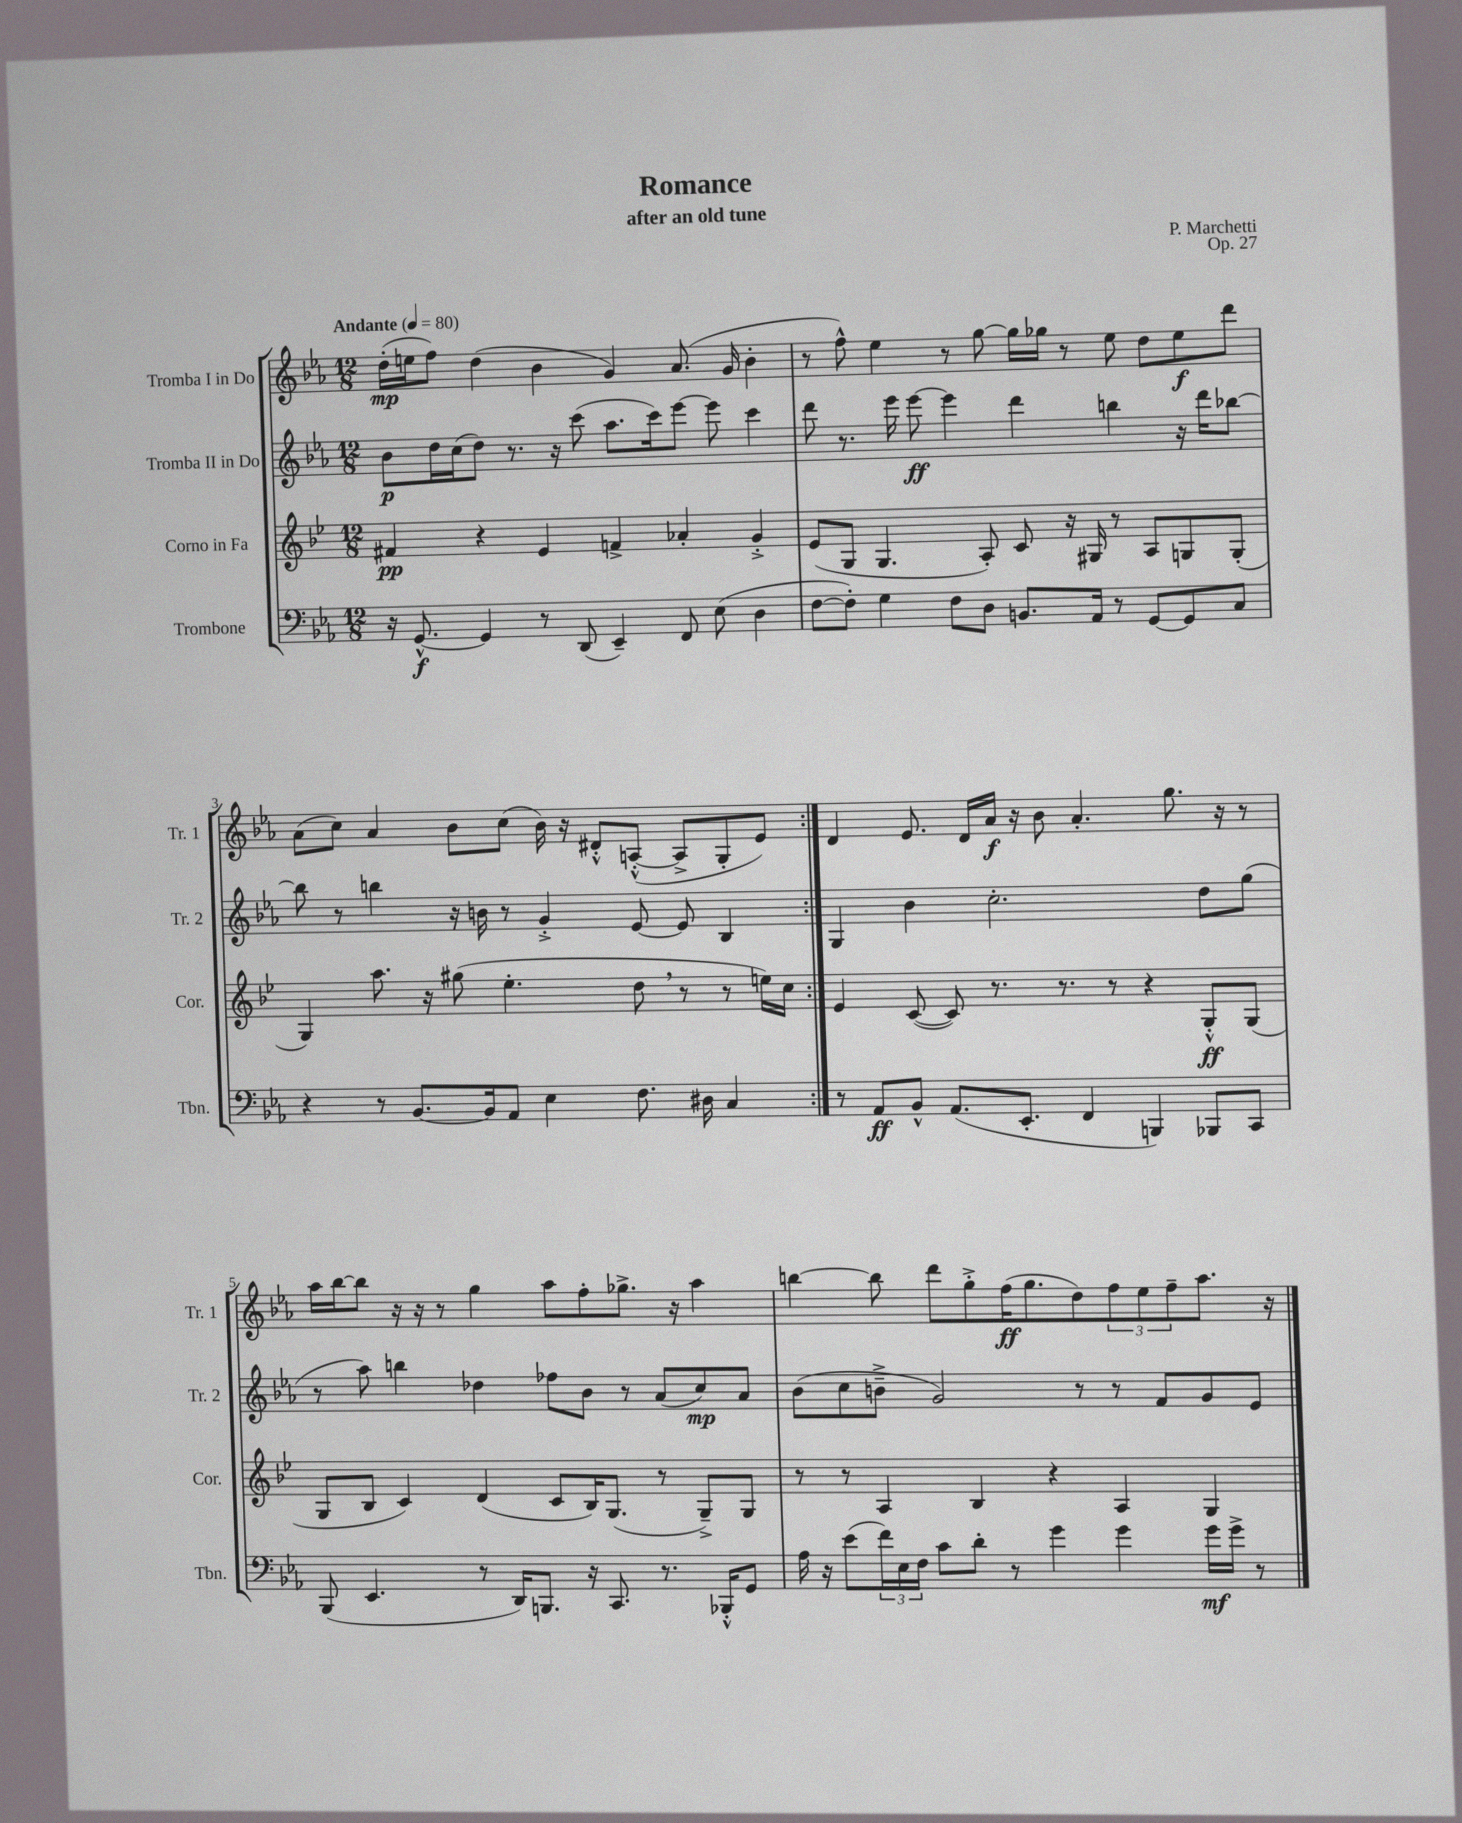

**kern	**kern	**kern	**kern
*staff4	*staff3	*staff2	*staff1
*clefF4	*clefG2	*clefG2	*clefG2
*k[b-e-a-]	*k[b-e-]	*k[b-e-a-]	*k[b-e-a-]
*M12/8	*M12/8	*M12/8	*M12/8
*MM80	*MM80	*MM80	*MM80
16r	4f#	8b-	(16dd'
[8.GG^^	.	.	16ee
.	.	16dd	8ff)
.	.	(16cc	.
4GG]	4r	8dd)	(4dd
.	.	8.r	.
8r	4e-	.	4b-
.	.	16r	.
(8DD	.	(8ccc	.
4EE-~)	4f^	8.aa-	4g)
.	.	16ccc)	.
8FF	4a-'	[8eee-	(8.a-
(8E-	.	8eee-]	.
.	.	.	16g
4D	4g'^	4ccc	4b-'
=	=	=	=
[8F	(8e-	8ddd	8r
8F'])	8G	8.r	8ff^^)
4G	4.G	.	4ee-
.	.	16eee-	.
.	.	[8eee-	.
8F	.	4eee-]	8r
8D	8A')	.	[8gg
8.BB	8c	4ddd	16gg]
.	.	.	16gg-
.	16r	.	8r
16AA-	16G#	.	.
8r	8r	4bb	8ee-
[8GG	8A	.	8dd
8GG]	8G	16r	8ee-
.	.	16ddd	.
8C	(8G'	[8bb-	8ddd
=	=	=	=
4r	4G)	8bb-]	(8a-
.	.	8r	8cc)
8r	8.aa	4bb	4a-
[8.BB-	.	.	.
.	16r	.	.
.	(8gg#	16r	8b-
16BB-]	.	16b	.
8AA-	4.ee-'	8r	(8cc
4E-	.	4g'^	16b-)
.	.	.	16r
.	.	.	8d#'^^
8.F	8dd	[8e-	([8A'^^
.	8r	8e-]	8A^]
16D#	.	.	.
4C	8r	4B-	8G'
.	16ee)	.	8e-)
.	16cc	.	.
=:|!	=:|!	=:|!	=:|!
8r	4e-	4G	4d
8AA-	.	.	.
8BB-^^	([8c	4b-	8.e-
(8.AA-	8c])	.	.
.	.	.	16d
.	8.r	2.cc'	16a-
8.EE-'	.	.	16r
.	.	.	8b-
.	8.r	.	.
4FF	.	.	4.a-'
.	8r	.	.
4BBB)	4r	.	.
.	.	.	8.gg
8BBB-	8G'^^	8dd	.
.	.	.	16r
8CC	(8G	(8gg	8r
=	=	=	=
(8BBB-	8G	8r	16aa-
.	.	.	[16bb-
4.EE-	8B-	8aa-)	8bb-]
.	4c)	4bb	16r
.	.	.	16r
.	.	.	8r
8r	(4d	4dd-	4gg
16DD)	.	.	.
8.BBB	.	.	.
.	8c	8ff-	8aa-
16r	16B-)	8b-	8ff'
8.CC	(8.G	.	.
.	.	8r	8.gg-^
8.r	8r	(8a-	.
.	.	.	16r
.	8G~^)	8cc)	4aa-
16BBB-'^^	.	.	.
8GG	8G	8a-	.
=	=	=	=
16A-	8r	(8b-	[4bb
16r	.	.	.
(8e-	8r	8cc	.
24f)	4A	8b~^	8bb]
24E-	.	.	.
24F	.	.	.
8c	.	2g)	8ddd
8d'	4B-	.	8gg'^
8r	.	.	(16ff
.	.	.	8.gg
4g	4r	.	.
.	.	8r	8dd)
4g	4A	8r	12ff
.	.	.	12ee-
.	.	8f	.
.	.	.	12ff~
16g	4G	8g	8.aa-
16g^	.	.	.
8r	.	8e-	.
.	.	.	16r
==	==	==	==
*-	*-	*-	*-
